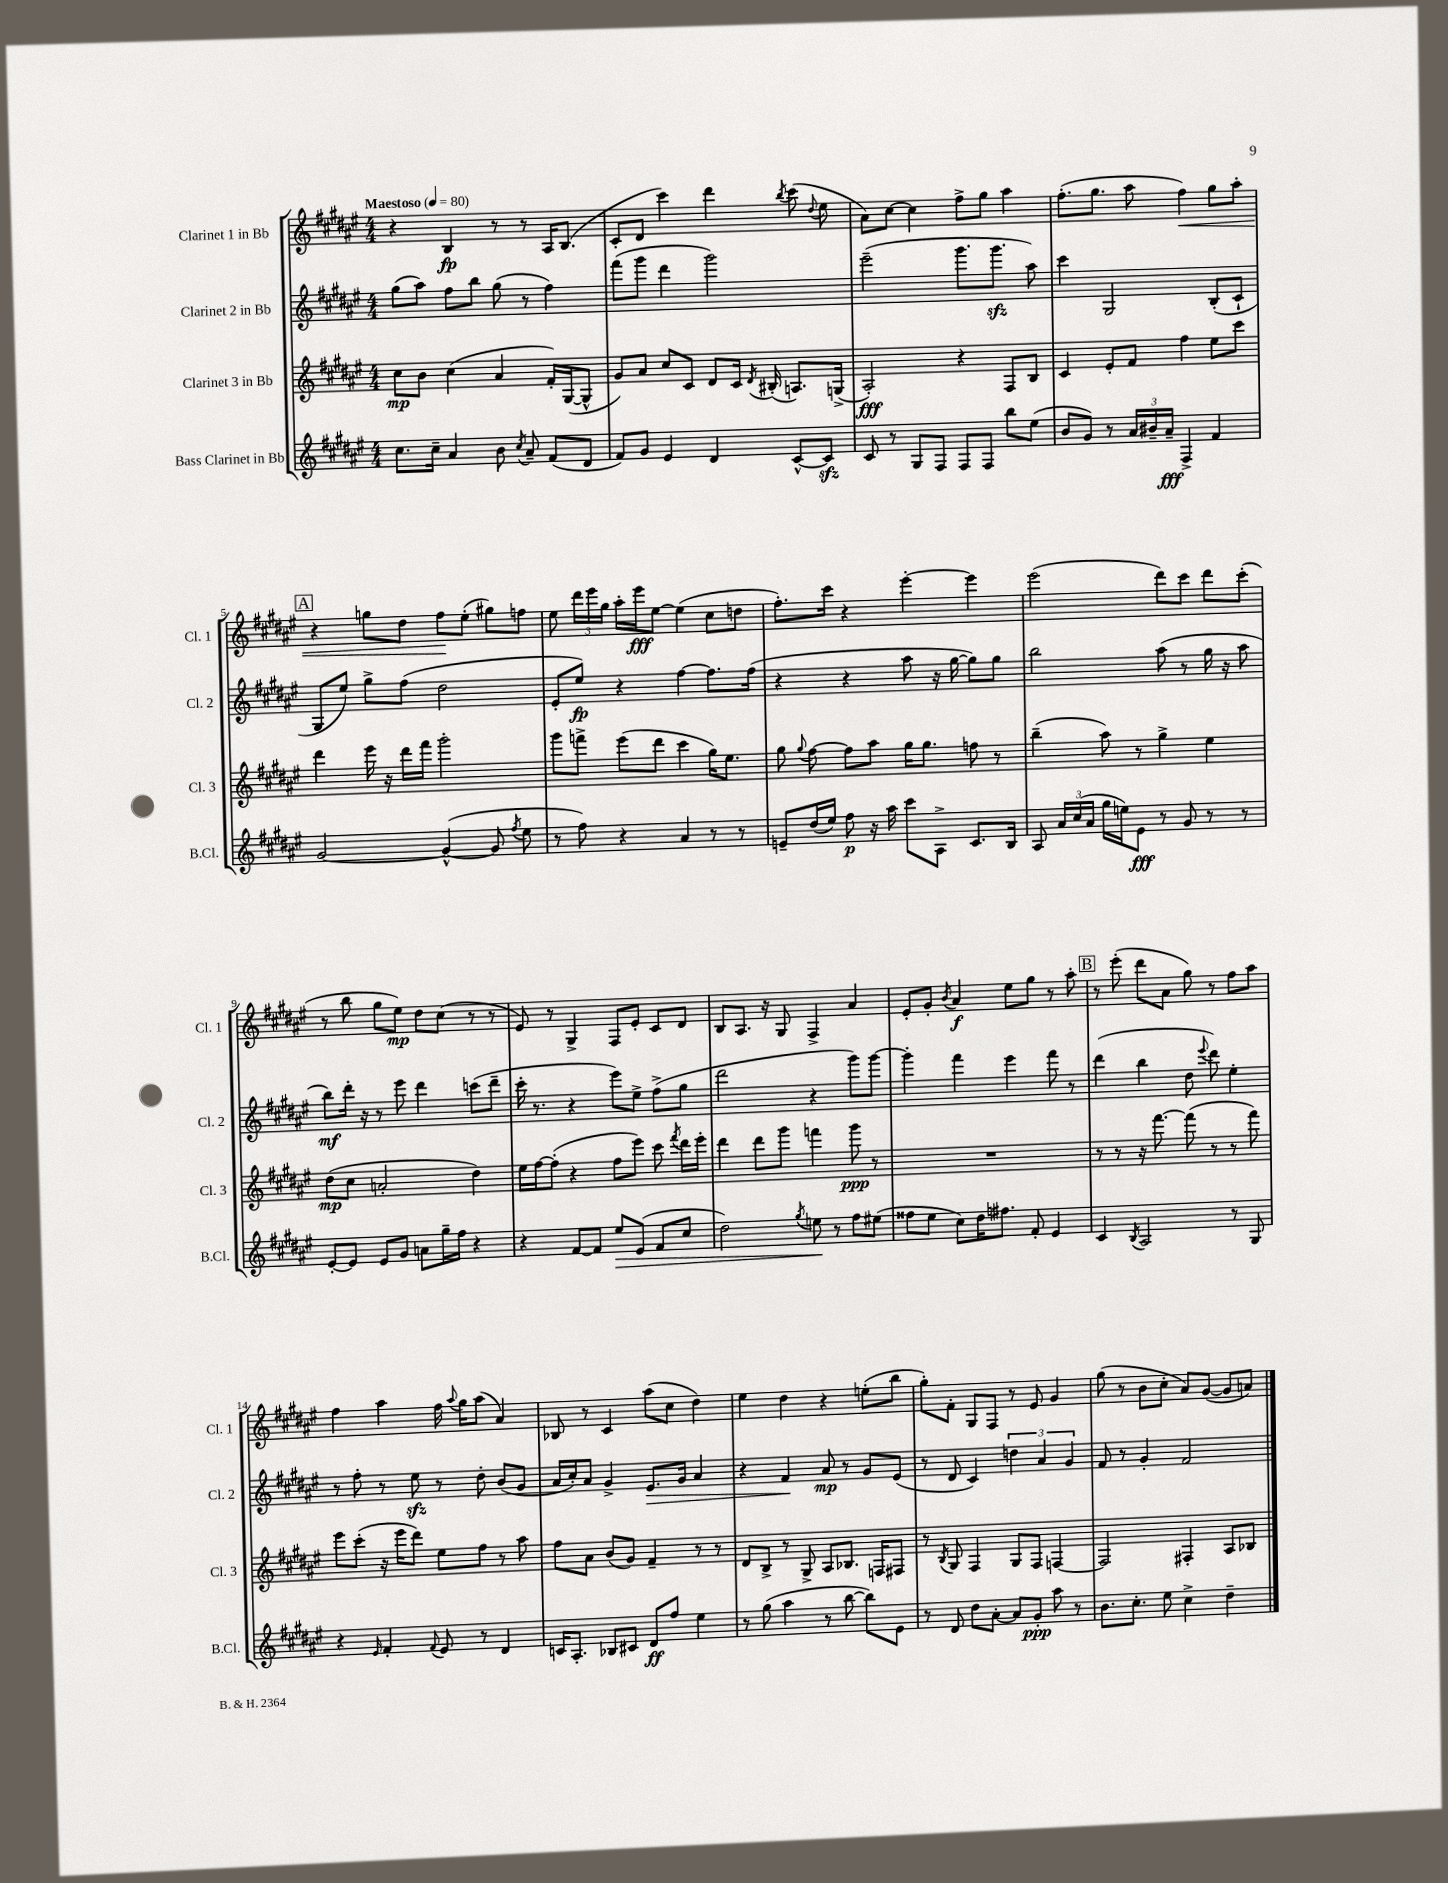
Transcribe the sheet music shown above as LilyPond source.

<<
\new StaffGroup <<
\new Staff = "s0" \with { instrumentName = "Clarinet 1 in Bb" shortInstrumentName = "Cl. 1" } {
    \clef treble \key fis \major \numericTimeSignature \time 4/4 \tempo "Maestoso" 4 = 80
    \autoBeamOff r4 b4\fp r8 r8 ais16[ b8.]( |
    cis'8[-. dis'8] cis'''4) dis'''4 \acciaccatura { b''8 } cis'''8( \appoggiatura { dis''8 } eis''8 |
    ais'8[) cis''8]~ cis''4 fis''8[-> gis''8] ais''4 |
    fis''8.[-.( gis''8.] ais''8 fis''4\<) gis''8[ ais''8]-. |
    \mark \markup { \box "A" } r4 g''8[ dis''8] fis''8[\! eis''8]-.( gis''8[) f''8] |
    eis''8 \tuplet 3/2 { dis'''16[ eis'''16 gis''16] } ais''16[-. eis'''16\fff eis''8]~ eis''4( cis''8[ d''8] |
    fis''8.[-.) cis'''16] r4 eis'''4~-. eis'''4 |
    eis'''2( dis'''8[) cis'''8] dis'''8[ cis'''8]-.( |
    r8 b''8 gis''8[ eis''8]\mp) dis''8[ cis''8]( r8 r8 |
    eis'8) r8 gis4-> fis8[ eis'8]-. cis'8[ dis'8] |
    b8[ ais8.] r16 gis8 fis4-> ais'4 |
    eis'8[-. gis'8]-. \acciaccatura { b'8 } ais'4\f eis''8[ gis''8] r8 ais''8-. |
    \mark \markup { \box "B" } r8 eis'''8-.( dis'''8[ ais'8] gis''8) r8 fis''8[ ais''8] |
    fis''4 ais''4 fis''16 \appoggiatura { ais''8 } gis''16[ ais''8]( ais'4) |
    bes8 r8 cis'4 ais''8[( cis''8] dis''4) |
    eis''4 dis''4 r4 e''8[-.( b''8] |
    gis''8[-.) fis'8]-. gis8[ fis8] r8 eis'8 gis'4 |
    gis''8( r8 b'8[ cis''8]-. ais'8[) gis'8]~( gis'8[ a'8]) \bar "|." |
}
\new Staff = "s1" \with { instrumentName = "Clarinet 2 in Bb" shortInstrumentName = "Cl. 2" } {
    \clef treble \key fis \major \numericTimeSignature \time 4/4
    \autoBeamOff gis''8[( ais''8]) fis''8[ b''8] gis''8( r8 fis''4) |
    fis'''8[( gis'''8] dis'''4 gis'''2) |
    eis'''2--( gis'''8.[ gis'''8.]\sfz ais''8) |
    cis'''4 gis2 b8[-.( cis'8]-! |
    \mark \markup { \box "A" } gis8[ eis''8]) gis''8[-> fis''8]( dis''2 |
    eis'8[-. eis''8]\fp) r4 fis''4~ fis''8.[ fis''16]( |
    r4 r4 ais''8 r16 gis''16~ gis''8[) gis''8] |
    b''2 ais''8( r8 gis''16 r16 ais''8 |
    b''8[\mf) dis'''16]-. r16 r8 eis'''8 dis'''4 c'''8[( dis'''8]-- |
    cis'''16-. r8. r4 eis'''8[) eis''8]-> fis''8[->( gis''8] |
    dis'''2 r4 gis'''8[) gis'''8]~ |
    gis'''4-. fis'''4 eis'''4 fis'''8 r8 |
    \mark \markup { \box "B" } dis'''4( b''4 dis''8 \appoggiatura { eis'''8 } dis'''8) eis''4-. |
    r8 fis''8-. r8 eis''8\sfz r8 dis''8-. b'8[( gis'8] |
    ais'16[ cis''16-.) ais'8] gis'4-> eis'8.[\> gis'16] ais'4 |
    r4 fis'4\! ais'8\mp r8 gis'8[ eis'8]( |
    r8 dis'8 cis'4) \tuplet 3/2 { d''4 ais'4 gis'4 } |
    fis'8 r8 gis'4-. fis'2 \bar "|." |
}
\new Staff = "s2" \with { instrumentName = "Clarinet 3 in Bb" shortInstrumentName = "Cl. 3" } {
    \clef treble \key fis \major \numericTimeSignature \time 4/4
    \autoBeamOff cis''8[\mp b'8] cis''4( ais'4 fis'16[-.) gis16~( gis8]-^ |
    gis'8[) ais'8] cis''8[ cis'8] dis'8[ cis'16] \acciaccatura { dis'8 } bis16-.( a8.[) g16]->( |
    ais2-.\fff) r4 fis8[ b8] |
    cis'4 eis'8[-. fis'8] fis''4 eis''8[ cis'''8] |
    \mark \markup { \box "A" } dis'''4 eis'''16 r16 dis'''16[ fis'''16] gis'''2-. |
    gis'''8[ f'''8]-> eis'''8[( dis'''8] cis'''4 gis''16[) eis''8.] |
    gis''8 \appoggiatura { gis''8 } fis''8~ fis''8[ ais''8] gis''16[ gis''8.] f''8 r8 |
    b''4--( ais''8) r8 gis''4-> eis''4 |
    dis''8[\mp( cis''8] a'2-. dis''4) |
    eis''16[ fis''16~ fis''8]-.( r4 fis''8[ eis'''8]) cis'''8 \acciaccatura { fis'''8 } dis'''16[ eis'''16]-. |
    dis'''4 dis'''8[ gis'''8] f'''4 gis'''8\ppp r8 |
    R1 |
    \mark \markup { \box "B" } r8 r8 r16 fis'''8.~ fis'''8( r8 r8 fis'''8) |
    eis'''8[ cis'''8]-.( r16 eis'''16[ dis'''8]) eis''8[ fis''8] r8 ais''8 |
    fis''8[ ais'8] b'8[( gis'8]) fis'4-- r8 r8 |
    dis'8[ b8]-> r8 gis8-> ais8[ bes8.] f16[ fis8] |
    r8 \acciaccatura { b8 } gis8 fis4 gis8[ fis8] f4~ |
    f2 fis4-. ais8[ bes8] \bar "|." |
}
\new Staff = "s3" \with { instrumentName = "Bass Clarinet in Bb" shortInstrumentName = "B.Cl." } {
    \clef treble \key fis \major \numericTimeSignature \time 4/4
    \autoBeamOff cis''8.[ cis''16]-- ais'4 b'8 \acciaccatura { cis''8 } ais'8-- fis'8[( dis'8] |
    fis'8[) gis'8] eis'4 dis'4 cis'8[~-^ cis'8]\sfz |
    cis'8 r8 gis8[ fis8] fis8[ fis8] b''8[ eis''8]( |
    b'8[ gis'8]) r8 \tuplet 3/2 { ais'16[ bis'16-- ais'16]--\fff } fis4-> fis'4 |
    \mark \markup { \box "A" } gis'2~ gis'4~-^( gis'8 \acciaccatura { fis''8 } eis''8 |
    r8 fis''8) r4 ais'4 r8 r8 |
    e'8[-- dis''16( eis''16]) fis''8\p r16 ais''16 cis'''8[ ais8]-> cis'8.[ b16] |
    ais8 \tuplet 3/2 { ais'16[ cis''16( ais'16] } gis''16[ e''16) eis'8]\fff r8 gis'8 r8 r8 |
    eis'8[~-. eis'8] eis'8[ gis'8] a'8[ gis''16-- fis''16] r4 |
    r4 fis'8[~ fis'8] eis''8[\> eis'8]( fis'8[ cis''8] |
    dis''2) \acciaccatura { gis''8 } e''8\! r8 fis''8[ eis''8]( |
    fisis''8[ eis''8] cis''8[) dis''16 fis''8.] fis'8-. eis'4 |
    \mark \markup { \box "B" } cis'4 \acciaccatura { b8 } ais2 r8 gis8 |
    r4 \grace { eis'16 } fis'4-. \appoggiatura { fis'8 } eis'8 r8 dis'4 |
    c'16[ ais8.]-. bes8[ cis'8] dis'8[\ff fis''8] eis''4 |
    r8 gis''8( ais''4 r8 b''8~ b''8[) eis'8] |
    r8 dis'8 dis''8[ ais'8]~-. ais'8[ gis'8]-.\ppp ais''8 r8 |
    b'8.[ cis''8.]-. eis''8 cis''4-> dis''4-- \bar "|." |
}
>>
>>
